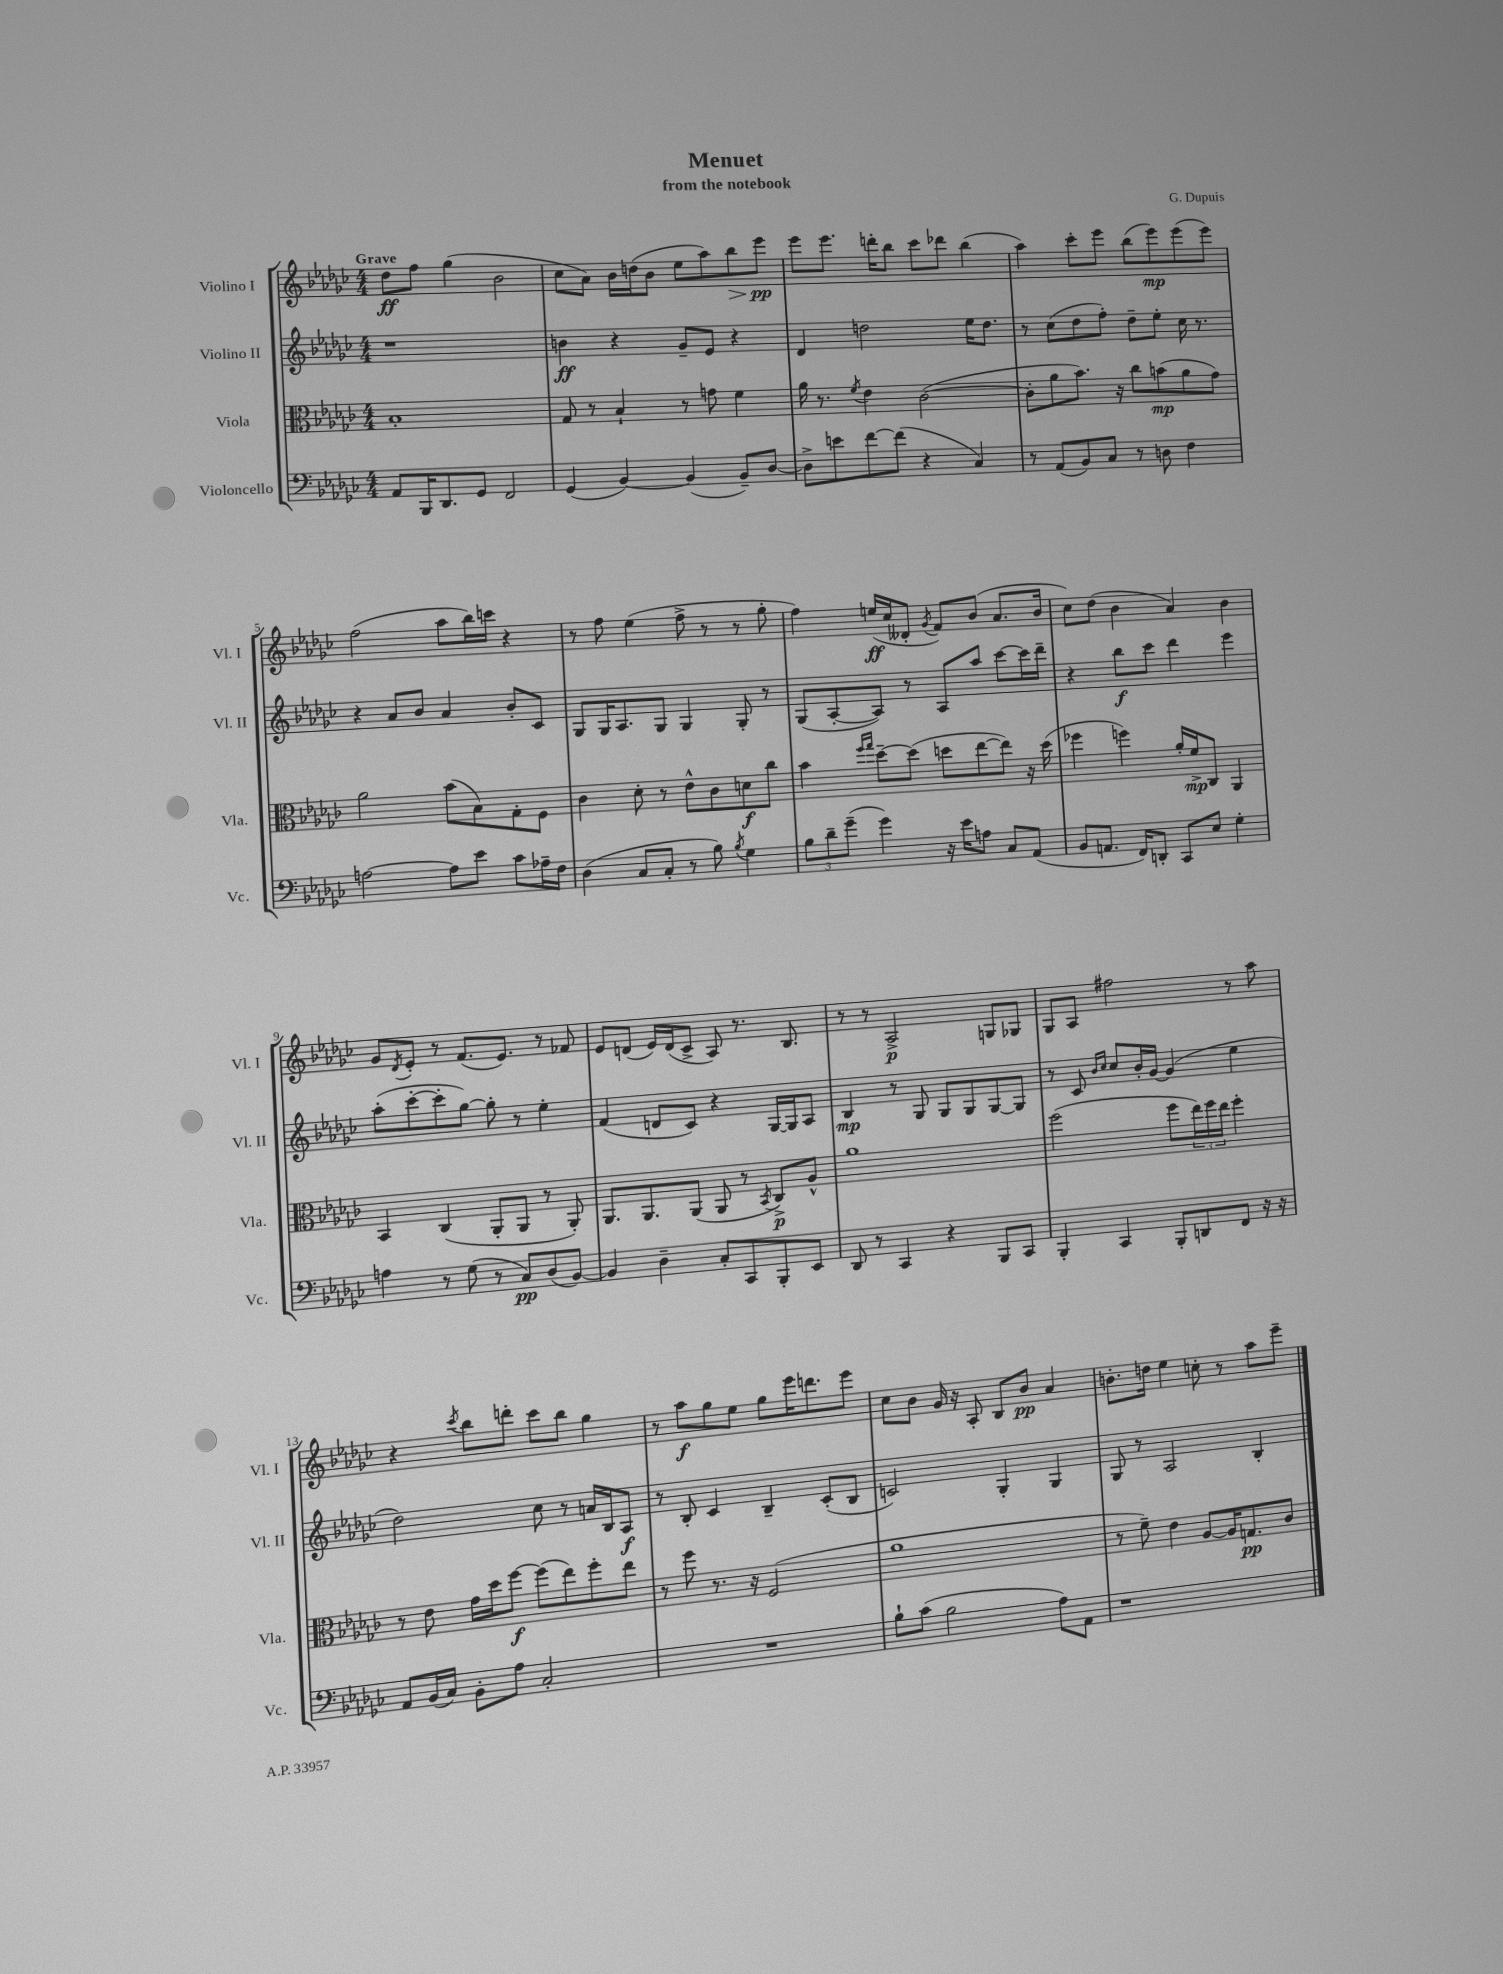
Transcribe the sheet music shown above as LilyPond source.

\header { title = "Menuet" composer = "G. Dupuis" subtitle = "from the notebook" }
<<
\new StaffGroup <<
\new Staff = "s0" \with { instrumentName = "Violino I" shortInstrumentName = "Vl. I" } {
    \clef treble \key ges \major \numericTimeSignature \time 4/4 \tempo "Grave"
    des''8\ff f''8 ges''4( bes'2 |
    ces''8 aes'8) bes'16 d''16( bes'8 ees''8 aes''8) bes''8\> ees'''8\pp\! |
    ees'''8 ees'''8. d'''16-. bes''8 ces'''8 des'''8 bes''4( |
    aes''4) ces'''8-. ees'''8 bes''8( ees'''8\mp) ees'''8( ees'''8) |
    f''2( aes''8 bes''16) c'''16 r4 |
    r8 f''8 ees''4( f''8-> r8 r8 ges''8-. |
    f''4) e''16\ff( ces''16 deses'8-. \acciaccatura { ges'8 } f'8) bes'8( aes'8. bes'16 |
    ces''8) des''8( bes'4 aes'4) bes'4 |
    ges'8 \acciaccatura { des'8 } ees'8-. r8 f'8.( ees'8.) r8 fes'8 |
    ees'8 d'8( ees'16) d'16( ces'8-> aes8) r8. bes8. |
    r8 r8 aes2->\p g8 ges8 |
    ges8 aes8 fis''2 r8 aes''8 |
    r4 \acciaccatura { ces'''8 } bes''8 d'''8-. ces'''8 bes''8 ges''4 |
    r8 aes''8\f ges''8 ees''8 ges''8 ees'''16 d'''8. ees'''8 |
    ces''8 bes'8 ges'16 r16 aes8-. bes8 bes'8\pp aes'4 |
    b'8.-. d''16 ees''4 c''8-. r8 aes''8 ees'''8-- \bar "|." |
}
\new Staff = "s1" \with { instrumentName = "Violino II" shortInstrumentName = "Vl. II" } {
    \clef treble \key ges \major \numericTimeSignature \time 4/4
    r1 |
    b'4\ff r4 ges'8-- ees'8 r4 |
    des'4 d''2 ees''16 d''8. |
    r8 ces''8( des''8 f''8-.) des''8-- ees''8-. ces''16 r8. |
    r4 aes'8 bes'8 aes'4 bes'8-. ces'8 |
    ges8 ges16 aes8. ges8 ges4 ges8-. r8 |
    ges8( aes8~-. aes8) r8 aes8 aes''8 ces'''8~ ces'''16 des'''16-- |
    r4 bes''8\f ces'''8 des'''4 ees'''4 |
    aes''8-.( ces'''8~-. ces'''8-. ges''8~) ges''8-. r8 ees''4-. |
    f'4( d'8 ces'8) r4 ges16~ ges16 aes8 |
    bes4\mp r8 ges8 ges8 ges8 ges8~ ges8 |
    r8 ces'8 \grace { bes'16 ces''16 } ces''8 bes'16-. ges'16~ ges'4( ees''4 |
    des''2) ces''8 r8 a'16 bes16 aes8\f |
    r8 bes8-. ces'4 bes4-- ces'8-.( bes8 |
    c'2) ges4-. ges4 |
    ges8 r8 aes2 bes4-. \bar "|." |
}
\new Staff = "s2" \with { instrumentName = "Viola" shortInstrumentName = "Vla." } {
    \clef alto \key ges \major \numericTimeSignature \time 4/4
    bes1-. |
    ges8 r8 bes4-! r8 g'8 f'4 |
    aes'16 r8. \acciaccatura { f'8 } ees'4 ces'2~( |
    ces'8-. aes'8 bes'8.) r16 ces''8 b'8\mp( aes'8 ges'8) |
    aes'2 bes'8( bes8) ges8-. f8 |
    ces'4 des'8-. r8 ees'8-^ ces'8 d'8\f ces''8 |
    bes'4 \grace { f''16 ges''16 } des''8~-- des''8( d''8 ees''8~ ees''8) r16 d''16( |
    fes''4 f''4) aes'16-. f'16->\mp ces8 aes,4 |
    bes,4 ces4( aes,8-. aes,8 r8 aes,8-.) |
    aes,8. aes,8. aes,8( aes,8 r8 \acciaccatura { bes,8 } ces8->\p) aes8-^ |
    aes'1 |
    f''2( f''8 \tuplet 3/2 { ees''16) f''16 ees''16 } f''4-. |
    r8 ees'8 ges'16 des''16 f''8~\f f''8( ees''8) f''8-. ees''8 |
    r8 f''8 r8. r16 f2( |
    aes'1 |
    r8 f'8--) ees'4 aes8~ aes16 g8.\pp ces'8 \bar "|." |
}
\new Staff = "s3" \with { instrumentName = "Violoncello" shortInstrumentName = "Vc." } {
    \clef bass \key ges \major \numericTimeSignature \time 4/4
    aes,8 bes,,16 des,8. ges,8 f,2 |
    ges,4( bes,4~) bes,4( bes,8--) des8~ |
    des8-> e'8 f'8~ f'8( r4 ces4) |
    r8 aes,8( bes,8) ces8 r8 d8 f4 |
    a2~ a8 ees'8 ces'8 aes16-- f16 |
    des4( ces8 ces8-. r8 bes8) \acciaccatura { bes8 } ges4 |
    \tuplet 3/2 { bes8 des'8-- ges'8--( } ges'4) r16 ees'16 a8 ces8 aes,8( |
    bes,8 a,8. f,16) d,8-. ces,8 ees8 ges4-. |
    a4 r8 ges8( r8 ces8\pp) des8( bes,8~) |
    bes,4 des4-- ces8-. ces,8 bes,,8-. ees,8 |
    des,8 r8 ces,4 r4 bes,,8 ces,8 |
    bes,,4-. ces,4 bes,,8-. d,8 f,8 r16 r16 |
    aes,8 bes,16( ces16) bes,8-. aes8 ces2-. |
    R1 |
    bes8-! ces'8( bes2 aes8) aes,8 |
    r1 \bar "|." |
}
>>
>>
